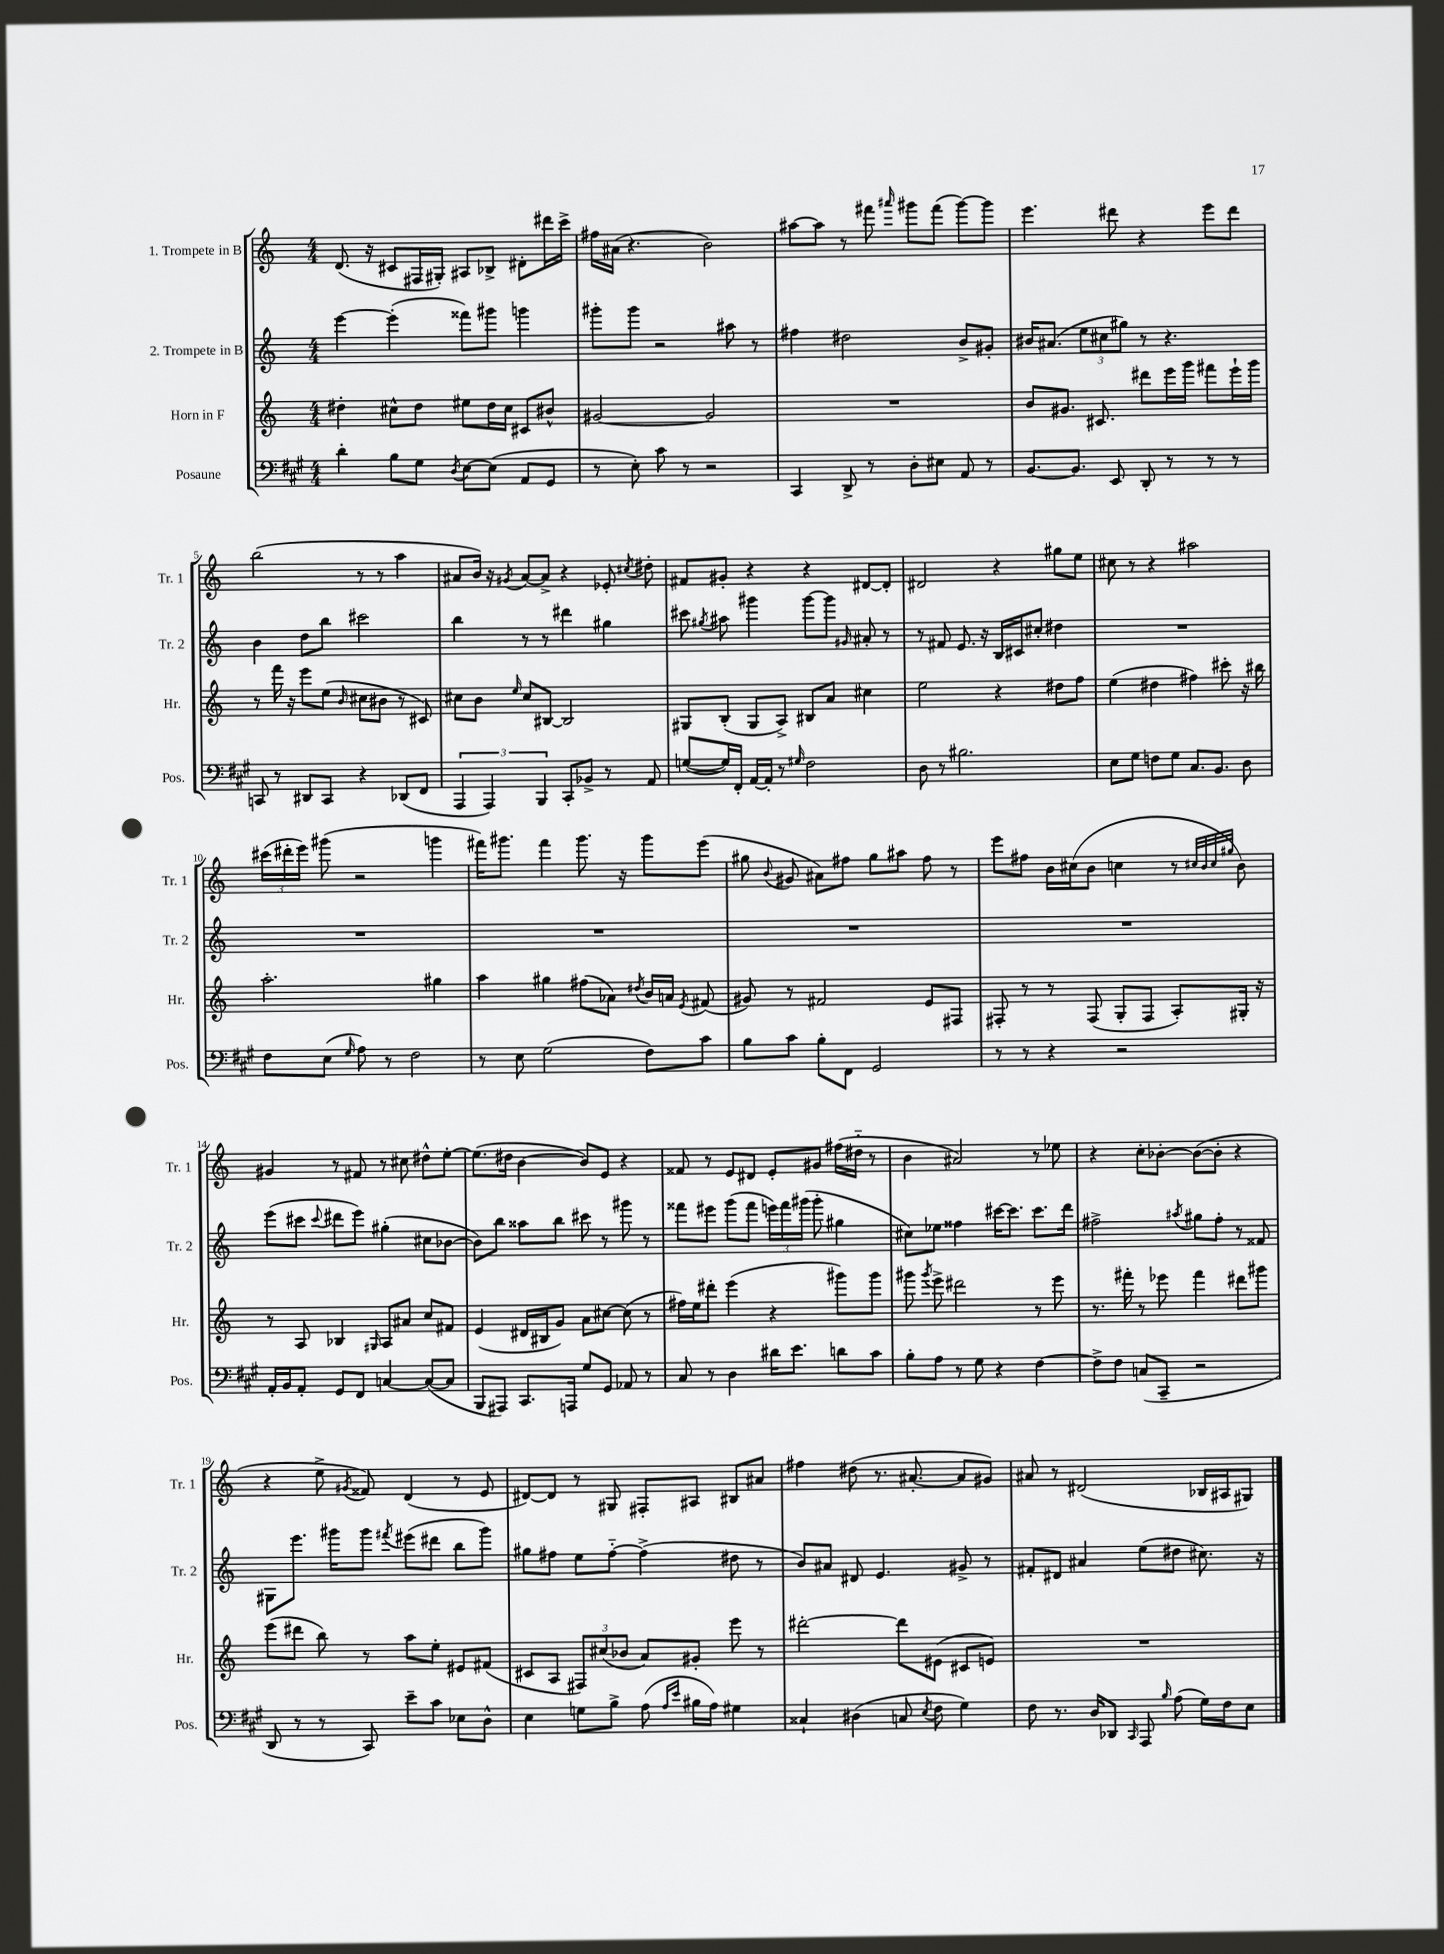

**kern	**kern	**kern	**kern
*staff4	*staff3	*staff2	*staff1
*clefF4	*clefG2	*clefG2	*clefG2
*k[f#c#g#]	*k[]	*k[]	*k[]
*M4/4	*M4/4	*M4/4	*M4/4
4d'\	4dd#'\	[4eee\	(8.d/
.	.	.	16r
8B\L	8cc#^^\L	(4eee'\]	8c#/L
8G#\J	8dd#\J	.	16F#/L
.	.	.	16G#'/JJ)
8qD/	.	.	.
[8E\L	8ee#\L	8fff##\L)	8A#/L
(8E\]J	16dd#\L	8ggg#\J	8B-^/J
.	16cc#\JJ	.	.
8AA/L	8c#/L	4ggg\	8d#'\L
8GG#/J	8b#^^/J	.	16ddd#\L
.	.	.	16ccc^\JJ
=	=	=	=
8r	[2g#/	8ggg#'\L	16ff#\LL
.	.	.	(16a#\JJ
8E'\)	.	8ggg#\J	4.r
8c#\	.	2r	.
8r	.	.	.
2r	2g#/]	.	2b\)
.	.	8aa#\	.
.	.	8r	.
=	=	=	=
4CC#/	1r	4ff#\	[8aa#\L
.	.	.	8aa#\]J
8DD^/	.	2dd#\	8r
8r	.	.	8fff#\
.	.	.	16qqaaa#/
8D'\L	.	.	8ggg#\L
8E#\J	.	.	(8fff#\J
8AA/	.	8b^/L	[8ggg#\L)
8r	.	8g#'/J	8ggg#\]J
=	=	=	=
[8.BB/L	8b/L	16b#/LK	4.eee\
.	.	(8.a#/J	.
.	8.g#/J	.	.
8.BB/]J	.	.	.
.	.	12ee\L	.
.	8.c#/	.	.
.	.	12cc#\	.
8EE/	.	.	8ddd#\
.	.	12gg#\J)	.
8DD'/	8ddd#\L	8r	4r
8r	16eee\L	4.r	.
.	16ggg\JJ	.	.
8r	8fff#\L	.	8eee\L
8r	16eee`\L	.	8ddd#\J
.	16ggg\JJ	.	.
=	=	=	=
8CC/	8r	4b\	(2bb\
8r	16fff\	.	.
.	16r	.	.
8DD#/L	8eee\L	8dd\L	.
8CC/J	(8ee\J	8bb\J	.
.	16qqb/	.	.
4r	8cc#\L	2ccc#\	8r
.	8b#\J	.	8r
(8DD-/L	8r	.	4aa\
8FF#/J	8c#/)	.	.
=	=	=	=
6AAA/	8cc#\L	4bb\	8a#/L
.	8b\J	.	16b/Jk)
6AAA/)	.	.	.
.	.	.	16r
.	16qqee/	.	8qg#/
.	8cc#/L	8r	[8a#/L
6BBB/	.	.	.
.	[8B#/J	8r	8a#^/]J
8CC#'/L	2B#/]	4ddd#\	4r
8BB-^/J	.	.	.
8r	.	4gg#\	8e-'/
.	.	.	8qcc#/
8AA/	.	.	8dd#'\
=	=	=	=
([8G/L	8G#/L	8ccc#\	8f#/L
.	.	8qgg#/	.
16G/]L)	(8B'/J	8aa#\	8g#'/J
16FF#'/JJ	.	.	.
[16AA/LL	8G#/L	4ggg#\	4r
16AA'/]JJ	.	.	.
8r	8A^/J)	.	.
16qqG#/	.	.	.
2F#\	8B#/L	[8ggg#\L	4r
.	8a/J	8ggg#\]J	.
.	.	16qqg#/	.
.	4cc#\	8a#'/	[8d#/L
.	.	8r	8d#'/]J
=	=	=	=
8D\	2ee\	8r	2d#/
8r	.	8f#/	.
2.B#\	.	8.e/	.
.	.	16r	.
.	4r	16B/LL	4r
.	.	16c#/J	.
.	.	8cc#'/J	.
.	8dd#\L	4dd#\	8gg#\L
.	8ff\J	.	8ee\J
=	=	=	=
8E\L	(4ee\	1r	8cc#\
8G#\J	.	.	8r
8F\L	4dd#\	.	4r
8G#\J	.	.	.
8.C#/L	4ff#\)	.	2aa#\
8.BB/J	.	.	.
.	8ccc#'\	.	.
8D\	16r	.	.
.	16bb#\	.	.
=	=	=	=
8F#\L	2.aa'\	1r	(24ccc#\LL
.	.	.	24ddd#'\
.	.	.	24eee\JJ)
(8E\J	.	.	(8ggg#\
16qqG#/	.	.	.
8A\)	.	.	2r
8r	.	.	.
2F#\	.	.	.
.	4gg#\	.	4ggg\
=	=	=	=
8r	4aa\	1r	16fff#\LK)
.	.	.	8.ggg#\J
8E\	.	.	.
(2G#\	4gg#\	.	4fff#\
.	(8ff#\L	.	8.ggg#\
.	8a-\J)	.	.
.	.	.	16r
.	8qdd#/	.	.
8F#\L)	16b/LL	.	8ggg#\L
.	16a/JJ	.	.
.	8qe/	.	.
8c#\J	(8f#/	.	(8eee\J
=	=	=	=
8B\L	8g#/)	1r	8gg#\
.	.	.	8qqb/
8c#\J	8r	.	8g#/
8B'\L	2f#/	.	8a#\L)
8FF#\J	.	.	8ff#\J
2GG#/	.	.	8gg#\L
.	.	.	8aa#\J
.	8e/L	.	8ff#\
.	8F#/J	.	8r
=	=	=	=
8r	8F#'/	1r	8eee\L
8r	8r	.	8ff#\J
4r	8r	.	16b\LL
.	.	.	(16cc#\J
.	(8F#/	.	8b\J
2r	8G'/L	.	4cc\
.	8F#/J	.	.
.	8A'/L)	.	8r
.	.	.	32qqcc#/LLL
.	.	.	32qqb/
.	.	.	32qqcc#/
.	.	.	32qqgg#/JJJ
.	16G#'/Jk	.	8b\)
.	16r	.	.
=	=	=	=
16AA'/LL	8r	(8eee\L	4g#/
16BB/J	.	.	.
8AA'/J	8A/	8ccc#\J	.
.	.	8qqccc#/	.
8GG#/L	4B-/	8ddd#\L	8r
8FF#/J	.	8eee\J)	8f#/
.	16qqG#/	.	.
[4C/	8A/L	(4gg#'\	8r
.	8a#/J	.	8cc#\
(8C/_L	8cc/L	8cc#\L	8dd#^^\L
8C/]J	8f#/J	[8b-\J	[8ee'\J
=	=	=	=
8BBB/L	(4e/	8b-\]L)	(8.ee\]L
8AAA#/J)	.	8bb\J	.
.	.	.	16dd#\Jk
8.CC#/L	16d#/LL	8aa##\L	[4b\
.	16B#/J	.	.
.	8g/J)	8bb\J	.
16AAA/Jk	.	.	.
8G#/L	8a\L	8ccc#\	8b/]L)
8GG#/J	[8cc#\J	8r	8e/J
8AA-/	(8cc#\]	8ggg#\	4r
8r	8r	8r	.
=	=	=	=
8C#/	16ff#\LL)	8fff##\L	8f##/
.	16ee\J	.	.
8r	8ddd#'\J	8eee#\J	8r
4D\	(4eee\	(8ggg\L	8e/L
.	.	8fff##\J	8d#/J
16d#\LK	4r	24eee\LL)	8e'/L
.	.	24fff##\	.
8.e\J	.	.	.
.	.	(24ggg#\JJ	.
.	.	8ggg#'\	8g#/J
8d\L	8ggg#\L)	4gg#\	(16ff#\LL
.	.	.	16dd#'~\JJ
8c#\J	8ggg#\J	.	8r
=	=	=	=
8B'\L	8ggg#\	8cc#\L)	4b\
.	8qggg#/	.	.
8A\J	8eee^\	8ee-\J	.
8r	2ddd#\	4ff##\	2a#/)
8G#\	.	.	.
4r	.	[16ccc#\LK	.
.	.	8.ccc#\]J	.
[4F#\	8r	8.ccc#\L	8r
.	8eee\	.	8ee-\
.	.	16ddd\Jk	.
=	=	=	=
8F#^\]L	8.r	2ff#^\	4r
8F#\J	.	.	.
.	16fff#'\	.	.
(8C/L	8r	.	8cc'\L
8CC#~/J	8eee-\	.	[8b-'\J
.	.	8qaa#/	.
2r	4fff#\	8gg#\L	(8b-\_L
.	.	8ff#'\J	8b-'\]J
.	8ddd#\L	8r	4r
.	8ggg#\J	8f##/	.
=	=	=	=
8DD/	(8eee\L	8G#\L	4r
8r	8ddd#\J	8.eee\J	.
8r	8bb\)	.	8ee^\
.	.	16ggg#\LK	.
.	.	.	8qg#/
8CC#/)	8r	8ggg#\J	8f##/)
.	.	8qfff#/	.
8e~\L	8aa\L	(8eee#\L	(4d/
8c#\J	8ee'\J	8ddd#\J	.
8E-\L	8e#/L	8bb\L	8r
8D^^\J	(8f#/J	8ggg#\J)	8e/
=	=	=	=
4E\	8c#/L	8gg#\L	[8d#/L)
.	8A/J	8ff#\J	8d#/]J
8G\L	12F#/L)	8ee\L	8r
.	(12cc#/	.	.
8B^\J	.	[8ff#'~\J	8G#/
.	12b-/J	.	.
(8A\	8a/L)	(4ff#^\]	8F#'/L
16qqA/LL	.	.	.
16qqe/JJ	.	.	.
16B#\LL	8g#'/J	.	8A#/J
16A\JJ)	.	.	.
4G#\	8eee\	8dd#\	8B#/L
.	8r	8r	8a#/J
=	=	=	=
4C##`/	[2ddd#'\	8b/L)	4ff#\
.	.	8a#/J	.
(4D#\	.	8d#/	(8dd#\
.	.	4.e/	8.r
8C/	8ddd#\]L	.	.
.	.	.	[8.a#'/
8qE/	.	.	.
8F#\	(8e#\J	.	.
4G#\)	8c#/L	8g#^/	8a#/]L
.	8e/J)	8r	8g#/J)
=	=	=	=
8F#\	1r	8f#'/L	8a#/
8.r	.	8d#/J	8r
.	.	4a#/	(2d#/
16D/LK	.	.	.
8DD-/J	.	.	.
16qqCC#/	.	.	.
8AAA/	.	(8ee\L	.
16qqB/	.	.	.
(8A\	.	8dd#\J	.
16G#\LL)	.	8.cc#\)	16B-/LL
16F#\J	.	.	16A#/J
8E\J	.	.	8G#/J)
.	.	16r	.
==	==	==	==
*-	*-	*-	*-
